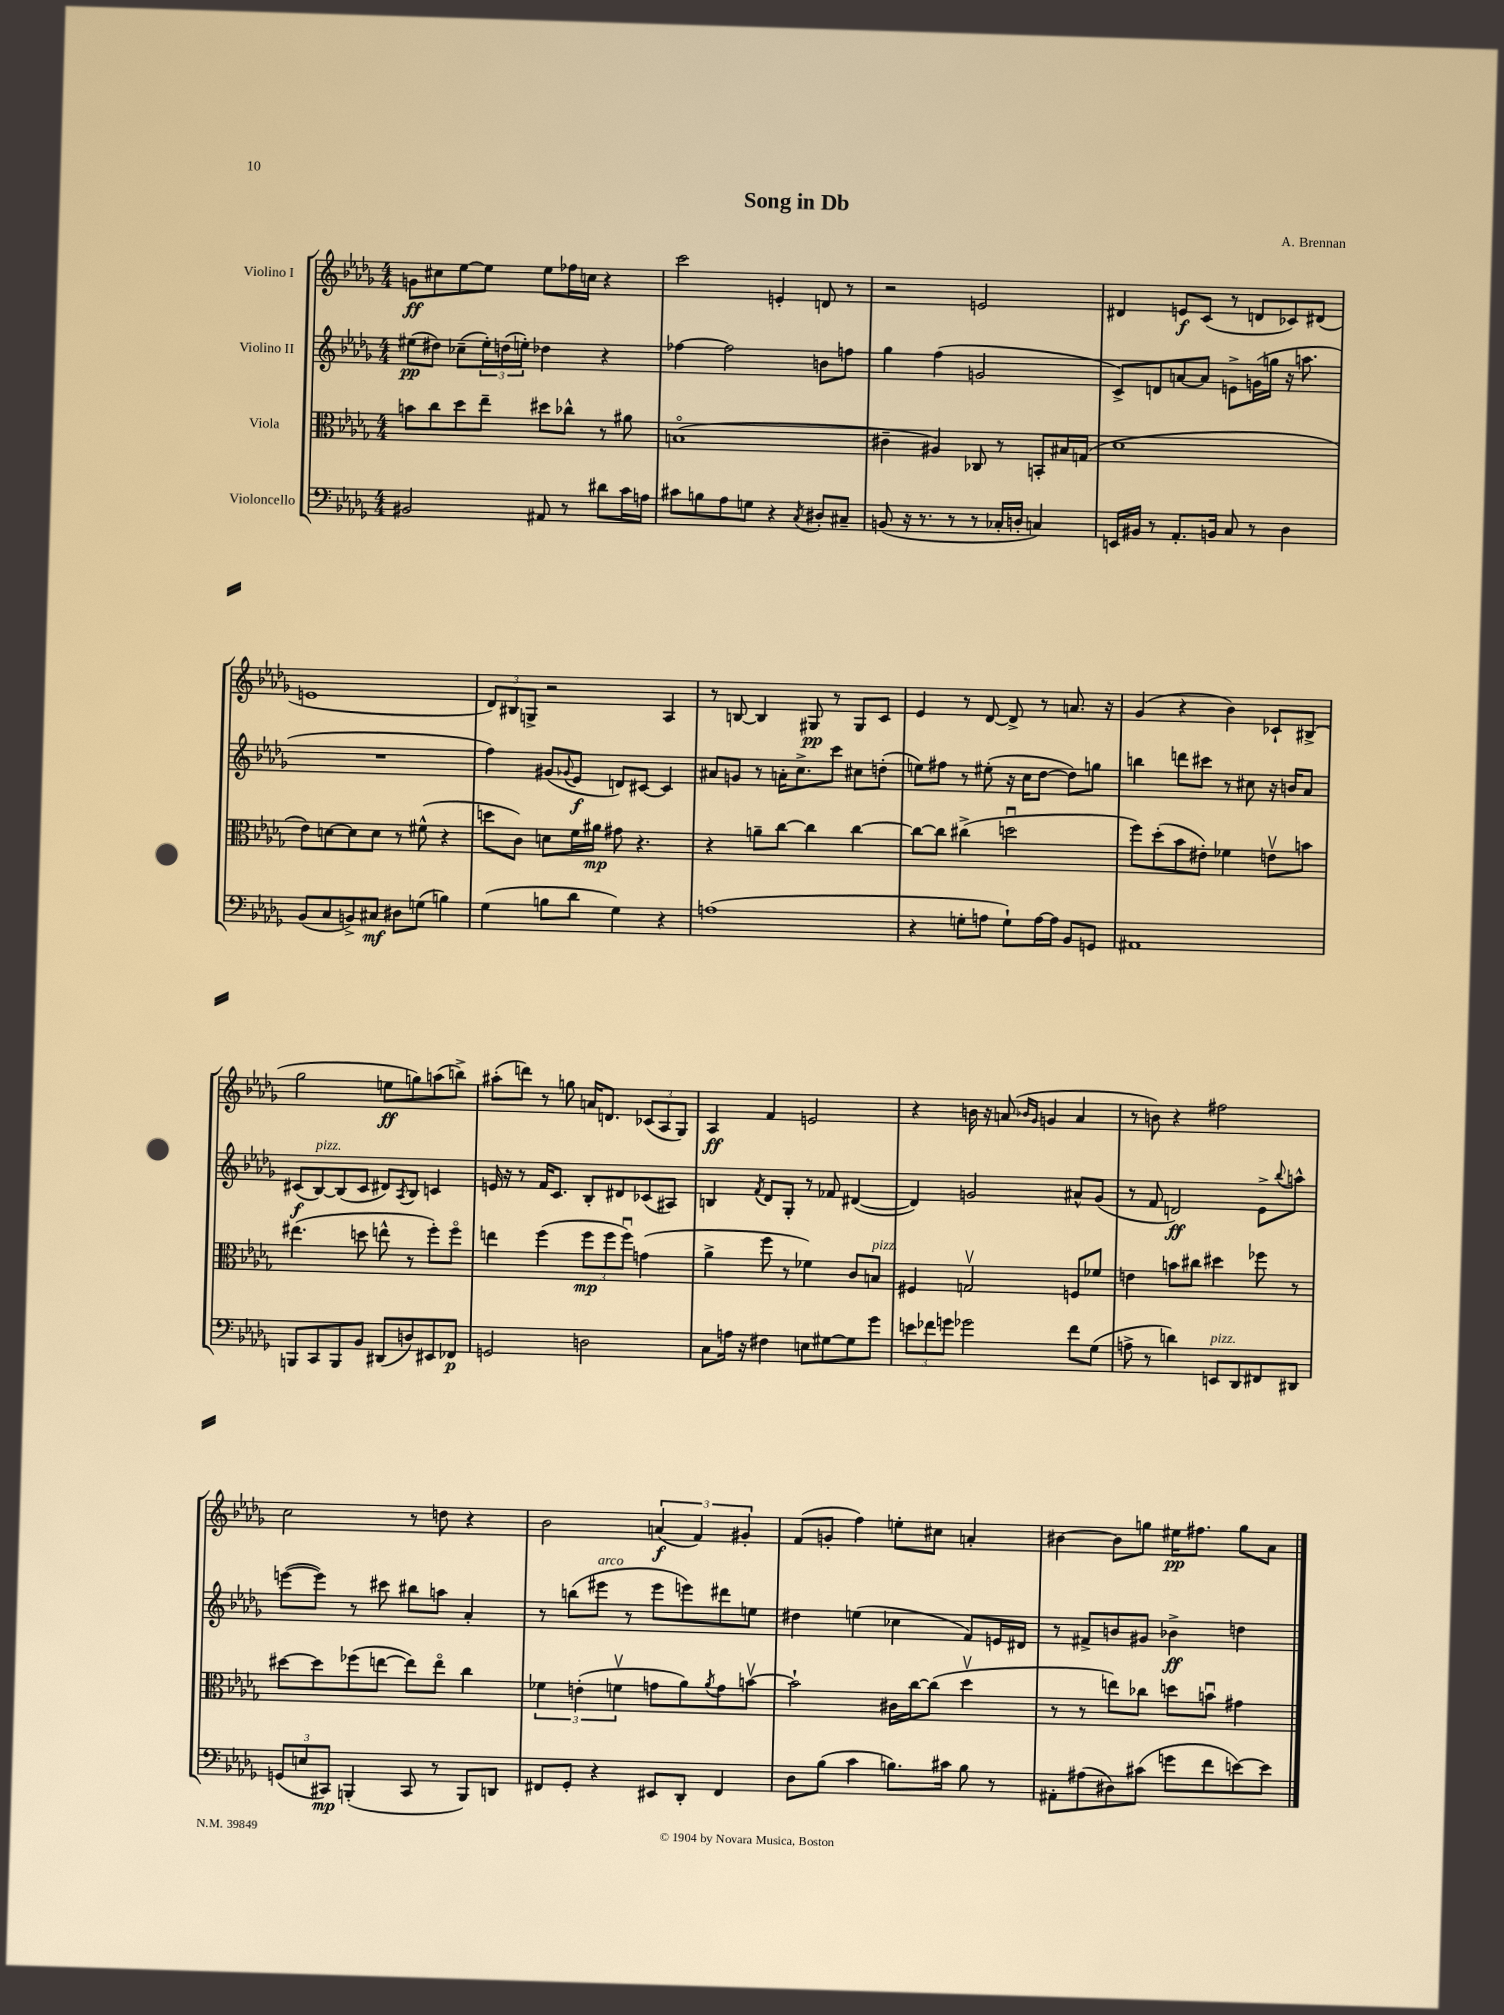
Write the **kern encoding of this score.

**kern	**kern	**kern	**kern
*staff4	*staff3	*staff2	*staff1
*clefF4	*clefC3	*clefG2	*clefG2
*k[b-e-a-d-g-]	*k[b-e-a-d-g-]	*k[b-e-a-d-g-]	*k[b-e-a-d-g-]
*M4/4	*M4/4	*M4/4	*M4/4
2BB#	8b	(8ee#	8g
.	8cc	8dd#)	8cc#
.	8dd-	(8cc-~	[8ee-
.	8ee-~	24ee#')	8ee-]
.	.	(24dd	.
.	.	24ee')	.
8AA#	8dd#	4dd-	8ee-
8r	8cc-^^	.	16ff-
.	.	.	16cc
8d#	8r	4r	4r
16c	8a#	.	.
16A	.	.	.
=	=	=	=
8c#	(1Bo	[4ff-	2ccc
8B	.	.	.
8A-	.	2ff-]	.
8G	.	.	.
4r	.	.	4e'
8qC	.	.	.
8D#'	.	8b	8d
8C#~	.	8ff	8r
=	=	=	=
(8BB	4c#~	4gg-	2r
16r	.	.	.
8.r	.	.	.
.	4A#)	(4ff	.
8r	.	.	.
8r	8C-	2g	2e
16C-'	8r	.	.
16D'	.	.	.
4C)	8BB'	.	.
.	16B#	.	.
.	(16G	.	.
=	=	=	=
16EE	1d-	8c^)	4d#
16BB#	.	.	.
8r	.	8d	.
8.AA-'	.	[8a	8e
.	.	8a]	(8c
16BB	.	.	.
8C	.	8e^	8r
8r	.	(16g	8d
.	.	16gg	.
4D-	.	16r	8c-)
.	.	8.aa	.
.	.	.	(8d#
=	=	=	=
(8BB-	8e-)	1r	1e
8C	[8d	.	.
8BB^)	8d]	.	.
8C#	8d	.	.
8D#	8r	.	.
(8G	(8f#^^	.	.
4B)	4r	.	.
=	=	=	=
(4G-	8dd	4ff)	12d-)
.	.	.	12B#
.	8c)	.	.
.	.	.	12G^
8B	8d	(8g#	2r
.	.	8qqg-	.
8d-	16f	8e-	.
.	16a#	.	.
4G-)	8g#	8d)	.
.	4.r	[8c#	.
4r	.	4c#]	4A-
=	=	=	=
(1A	4r	8a#	8r
.	.	8g	[8B
.	8a~	8r	4B]
.	[8cc	16a'	.
.	.	8.cc^	.
.	4cc]	.	8G#
.	.	8ccc	8r
.	[4cc	8cc#	8G#
.	.	(8dd'	8c
=	=	=	=
4r	8cc_	8ee)	4e-
.	8cc]	8ff#	.
8G'	(4cc#^	8r	8r
8A	.	(8ee#'	[8d-
8G`)	2ddu	16r	8d-^]
.	.	16cc	.
[16A	.	[8dd-	8r
16A]	.	.	.
8BB-	.	8dd-])	8.a
8GG	.	8gg	.
.	.	.	16r
=	=	=	=
1AA#	8ff)	4bb	(4g-
.	(8dd-'	.	.
.	8b-	8ddd	4r
.	8e#')	8ccc#	.
.	4f-	8r	4b-)
.	.	8cc#	.
.	8ev	16r	8c-`
.	.	16b	.
.	8b	8a-	(8B#^
=	=	=	=
8BBB	(4.ee#	(8c#	2gg-
8CC	.	[8B-)	.
8BBB	.	(8B-]	.
8BB-	8dd	8c#	.
(8DD#	8ee^^	8d#)	8ee
.	.	8qA-	.
8D)	8r	8B-	8gg)
8EE#	8ff')	4c	(8aa
8FF-	8ffo	.	8bb^)
=	=	=	=
2GG	4ee	16e	(8aa#'
.	.	16r	.
.	.	8r	8ddd)
.	(4ff	16f	8r
.	.	8.c	.
.	.	.	8gg
2D	12ff	8B-'	16a
.	.	.	8.d
.	12ff	.	.
.	.	8d#	.
.	12ffu)	.	.
.	(4g	(8c-	(12c-
.	.	.	12A-
.	.	8A#)	.
.	.	.	12G-)
=	=	=	=
8C	4a-^	4B	4A-
16A	.	.	.
16r	.	.	.
.	.	8qf	.
4F#	8ff	8d-	4f
.	8r	8G-'	.
8E	4f-)	8r	2e
[8G#	.	8f-	.
8G#]	8c	([4d#	.
8g-	8B	.	.
=	=	=	=
12e	4F#	4d#])	4r
12f-	.	.	.
12g	.	.	.
2g-	2Gv	2g	16b
.	.	.	16r
.	.	.	(8a
.	.	.	16qqb-
.	.	.	16qqg-
.	.	.	4g
8f-	8F	8a#^^	4a
(8G-	8f-	(8g	.
=	=	=	=
8A^	4e	8r	8r
8r	.	8f	8b)
4d)	8b	2d)	4r
.	8cc#	.	.
8EE	4dd#	.	2ff#
8DD-	.	.	.
8FF#	8ff-	8e-^	.
.	.	8qqbb-	.
8DD#	8r	8aa^^	.
=	=	=	=
(12GG	[8dd#	([8eee	2cc
12E	.	.	.
.	8dd#]	8eee])	.
12CC#)	.	.	.
(4BBB'	(8ff-	8r	.
.	[8ee	8ccc#	.
8CC#	8ee])	8bb#	8r
8r	8eeo	8aa	8dd
8BBB)	4cc	4a-'	4r
8DD	.	.	.
=	=	=	=
8FF#	6f-	8r	2b-
8GG-'	.	(8bb	.
.	(6e'	.	.
4r	.	8eee#	.
.	6fv	.	.
.	.	8r	.
8EE#	8g	8eee#	(6a
8DD-'	8a-)	8eee)	.
.	.	.	6f)
.	8qa-	.	.
4FF#	8g	8ddd#	.
.	.	.	6g#'
.	[8bv	8ee	.
=	=	=	=
8D-	2b`]	4dd#	(8f
(8B-	.	.	8g'
4c	.	(4ee	4ff)
8.B)	16c#	4cc-	8ee'
.	[16cc	.	.
.	(8cc]	.	8cc#
16c#	.	.	.
8B	4dd-v	8f)	4a'
8r	.	16e	.
.	.	16d#	.
=	=	=	=
8AA#'	8r	8r	[4b#
(8A#	8r	8f#^	.
8D#)	8ee)	8b	8b#]
(8c#	8cc-	8g#	8gg
8g	8dd	4b-^	16ee#
.	.	.	8.ff#
8f	8bu	.	.
[8e)	4g#	4dd	8gg
8e]	.	.	8a-
==	==	==	==
*-	*-	*-	*-
